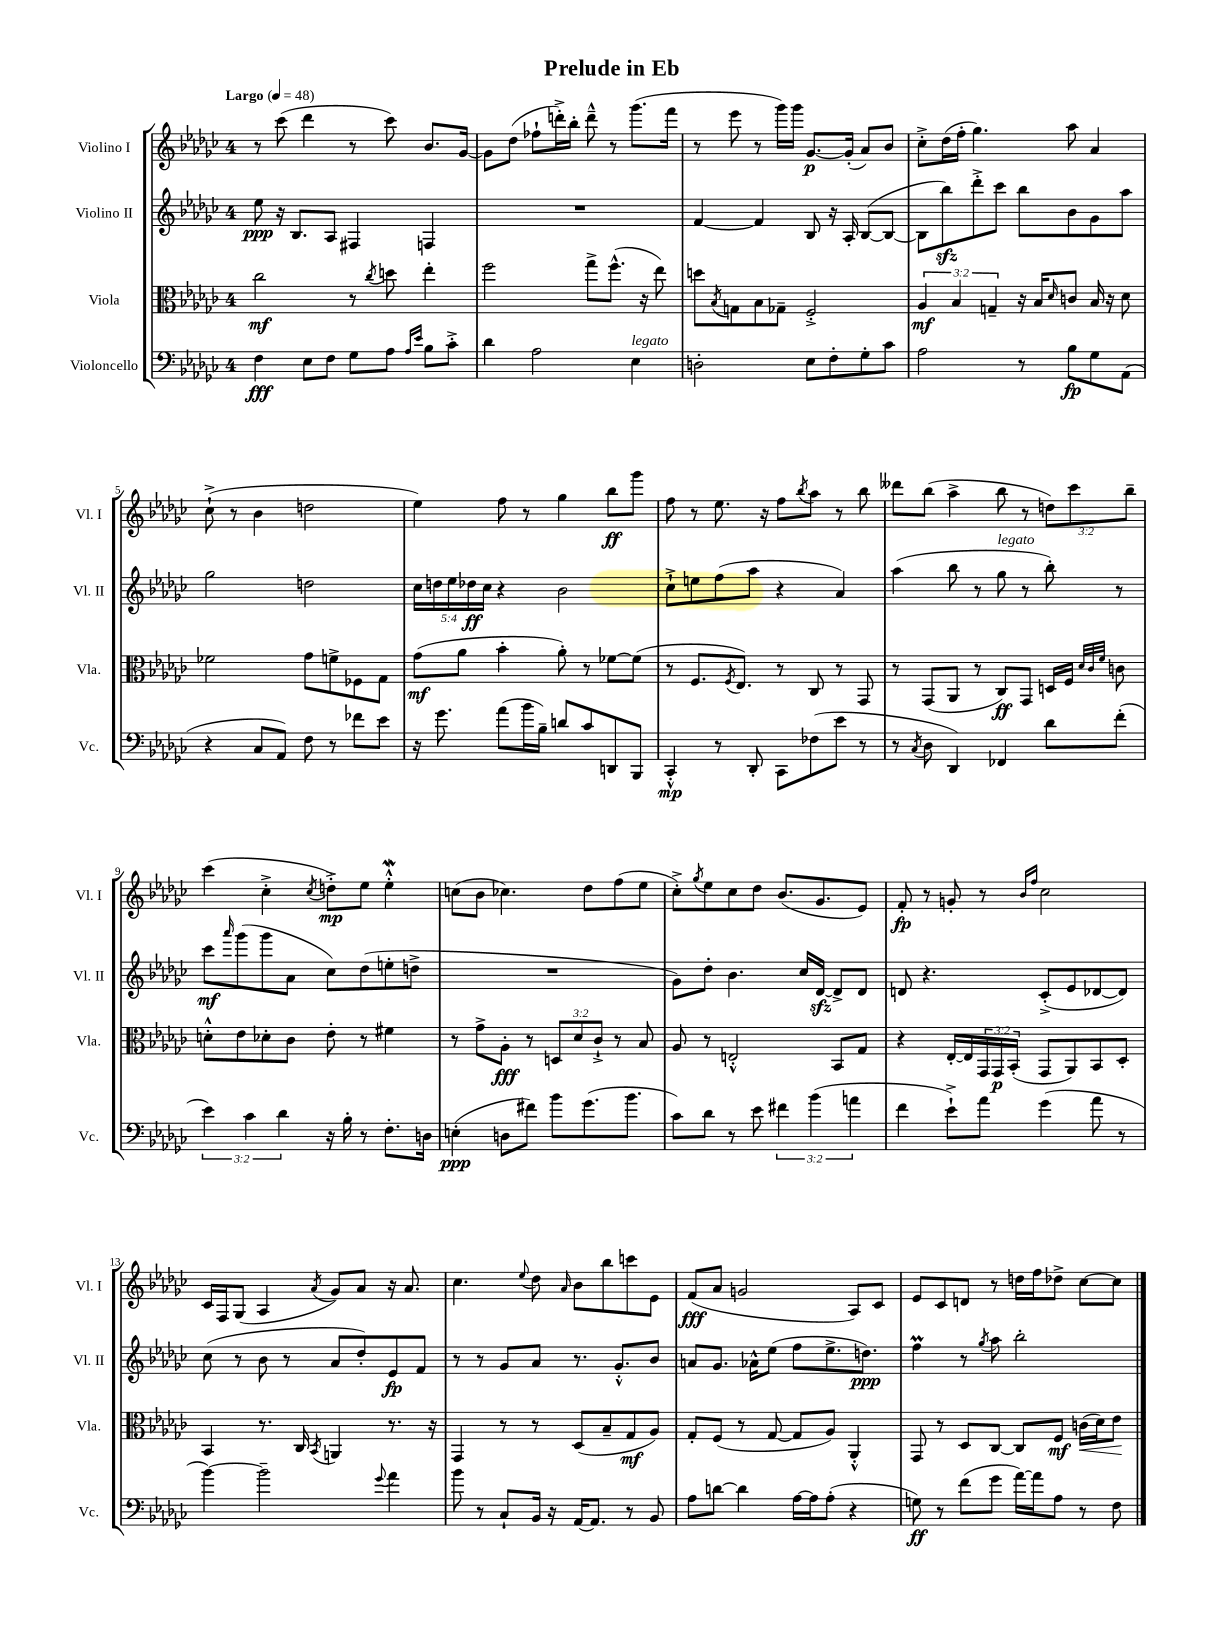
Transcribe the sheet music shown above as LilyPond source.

\header { title = "Prelude in Eb" }
<<
\new StaffGroup <<
\new Staff = "s0" \with { instrumentName = "Violino I" shortInstrumentName = "Vl. I" } {
    \clef treble \key ges \major \once \override Staff.TimeSignature.style = #'single-digit \time 4/4 \override Staff.TupletNumber.text = #tuplet-number::calc-fraction-text \tempo "Largo" 4 = 48
    r8 ces'''8( des'''4 r8 ces'''8) bes'8. ges'16~ |
    ges'8 des''8( fes''8-! d'''16-.->) bes''16-. d'''8---^ r8 ges'''8.( f'''16 |
    r8 ees'''8 r8 ges'''16) ges'''16 ges'8.~\p ges'16-.( aes'8) bes'8 |
    ces''8-.-> des''16( f''16-. ges''4.) aes''8 aes'4 |
    ces''8-!->( r8 bes'4 d''2 |
    ees''4) f''8 r8 ges''4 bes''8\ff ges'''8 |
    f''8 r8 ees''8. r16 f''8 \acciaccatura { bes''8 } aes''8 r8 bes''8 |
    deses'''8 bes''8( aes''4-> bes''8 r8 \tuplet 3/2 { d''8) ces'''8 bes''8-- } |
    ces'''4( ces''4-.-> \acciaccatura { ces''8 } d''8-.->\mp) ees''8 ees''4-.-^\mordent |
    c''8( bes'8 ces''4.) des''8 f''8( ees''8 |
    ces''8-.->) \acciaccatura { ges''8 } ees''8 ces''8 des''8 bes'8.( ges'8. ees'8) |
    f'8-.\fp r8 g'8-. r8 \grace { bes'16 f''16 } ces''2 |
    ces'16 f16 ges8( aes4 \acciaccatura { aes'8 } ges'8) aes'8 r16 aes'8. |
    ces''4. \appoggiatura { ees''8 } des''8 \grace { aes'16 } bes'8 bes''8 c'''8 ees'8 |
    f'8\fff( aes'8 g'2 aes8) ces'8 |
    ees'8 ces'8 d'8 r8 d''16 f''16 des''8-> ces''8~ ces''8 \bar "|." |
}
\new Staff = "s1" \with { instrumentName = "Violino II" shortInstrumentName = "Vl. II" } {
    \clef treble \key ges \major \once \override Staff.TimeSignature.style = #'single-digit \time 4/4 \override Staff.TupletNumber.text = #tuplet-number::calc-fraction-text
    ees''8\ppp r16 bes8. aes8 fis4 f4 |
    R1 |
    f'4~ f'4 bes8 r16 aes16-. bes8~( bes8~ |
    bes8 bes''8\sfz) des'''8-.-> ces'''8 bes''8 bes'8 ges'8 aes''8 |
    ges''2 d''2 |
    \tuplet 5/4 { ces''16 d''16 ees''16 des''16\ff ces''16 } r4 bes'2 |
    ces''8-!-> e''8 f''8( aes''8 r4 aes'4) |
    aes''4( bes''8 r8 ges''8^\markup { \italic "legato" } r8 bes''8-.) r8 |
    ces'''8\mf \grace { aes'''16 } ges'''8( ges'''8 aes'8 ces''8) des''8( e''8-. d''8-> |
    R1 |
    ges'8) des''8-. bes'4. ces''16 des'16~\sfz des'8-> des'8 |
    d'8 r4. ces'8-.->( ees'8 des'8~ des'8) |
    ces''8( r8 bes'8 r8 aes'8 des''8-.) ees'8\fp f'8 |
    r8 r8 ges'8 aes'8 r8. ges'8.-.-^ bes'8 |
    a'8 ges'8. aes'16-^ ees''8( f''8 ees''8.-> d''8.\ppp) |
    f''4\prall r8 \acciaccatura { ges''8 } aes''8 bes''2-. \bar "|." |
}
\new Staff = "s2" \with { instrumentName = "Viola" shortInstrumentName = "Vla." } {
    \clef alto \key ges \major \once \override Staff.TimeSignature.style = #'single-digit \time 4/4 \override Staff.TupletNumber.text = #tuplet-number::calc-fraction-text
    ces''2\mf r8 \acciaccatura { ces''8 } d''8 ees''4-. |
    f''2 ges''8-> f''8.-^( r16 ees''8) |
    d''8 \acciaccatura { bes8 } g8 bes8 ges8-- f2-.-> |
    \tuplet 3/2 { aes4\mf bes4 g4-- } r16 bes16 \grace { des'16 } c'8 bes16 r16 des'8 |
    fes'2 ges'8 f'8-> fes8 ges8 |
    ges'8\mf( aes'8 bes'4-. aes'8-.) r8 fes'8~ fes'8( |
    r8 f8. \acciaccatura { f8 } ees8.) r8 ces8 r8 ges,8 |
    r8 ges,8( aes,8 r8 ces8\ff) ges,8 d16 f16 \grace { des'32 ces'32 f'32 } c'8 |
    d'8-.-^ ees'8 des'8-. ces'8 ees'8-. r8 fis'4 |
    r8 ges'8-> aes8-.\fff r8 \tuplet 3/2 { d8 des'8 ces'8-!-> } r8 bes8 |
    aes8 r8 e2-.-^ bes,8 ges8 |
    r4 ees16~-. ees16 \tuplet 3/2 { ges,16 ges,16\p bes,16-.( } ges,8 aes,8) bes,8 des8-. |
    bes,4 r8. ces16 \acciaccatura { bes,8 } a,4 r8. r16 |
    ges,4 r8 r8 des8( bes8-- ges8\mf aes8) |
    ges8-. f8( r8 ges8~ ges8 aes8) aes,4-.-^ |
    ges,8 r8 des8 ces8~ ces8 f8\mf c'16\<( des'16) ees'8\! \bar "|." |
}
\new Staff = "s3" \with { instrumentName = "Violoncello" shortInstrumentName = "Vc." } {
    \clef bass \key ges \major \once \override Staff.TimeSignature.style = #'single-digit \time 4/4 \override Staff.TupletNumber.text = #tuplet-number::calc-fraction-text
    f4\fff ees8 f8 ges8 aes8 \grace { aes16 ees'16 } bes8 ces'8-.-> |
    des'4 aes2 ees4^\markup { \italic "legato" } |
    d2-. ees8 f8-. ges8-. ces'8 |
    aes2 r8 bes8\fp ges8 aes,8( |
    r4 ces8 aes,8) f8 r8 fes'8 ees'8 |
    r16 ges'8. aes'8( bes'16 bes16--) d'8 ces'8 d,8 bes,,8 |
    ces,4-.-^\mp r8 des,8-. ces,8 fes8( ees'8 r8 |
    r8 \acciaccatura { ces8 } des8 des,4) fes,4 des'8 f'8-.( |
    \tuplet 3/2 { ees'4) ces'4 des'4 } r16 bes16-. r8 f8.-. d16 |
    e4-.\ppp( d8 fis'8) bes'8 ges'8.( bes'8. |
    ces'8) des'8 r8 ees'8 \tuplet 3/2 { fis'4 bes'4( a'4 } |
    f'4 ees'8-!->) aes'8 ges'4( aes'8 r8 |
    bes'4~) bes'2-- \appoggiatura { ges'8 } aes'4 |
    bes'8 r8 ces8-! bes,16 r16 aes,16~ aes,8. r8 bes,8 |
    aes8 d'8~ d'4 aes16~ aes16 aes8-.( r4 |
    g8\ff) r8 f'8( ges'8 aes'16~) aes'16 aes8 r8 f8 \bar "|." |
}
>>
>>
